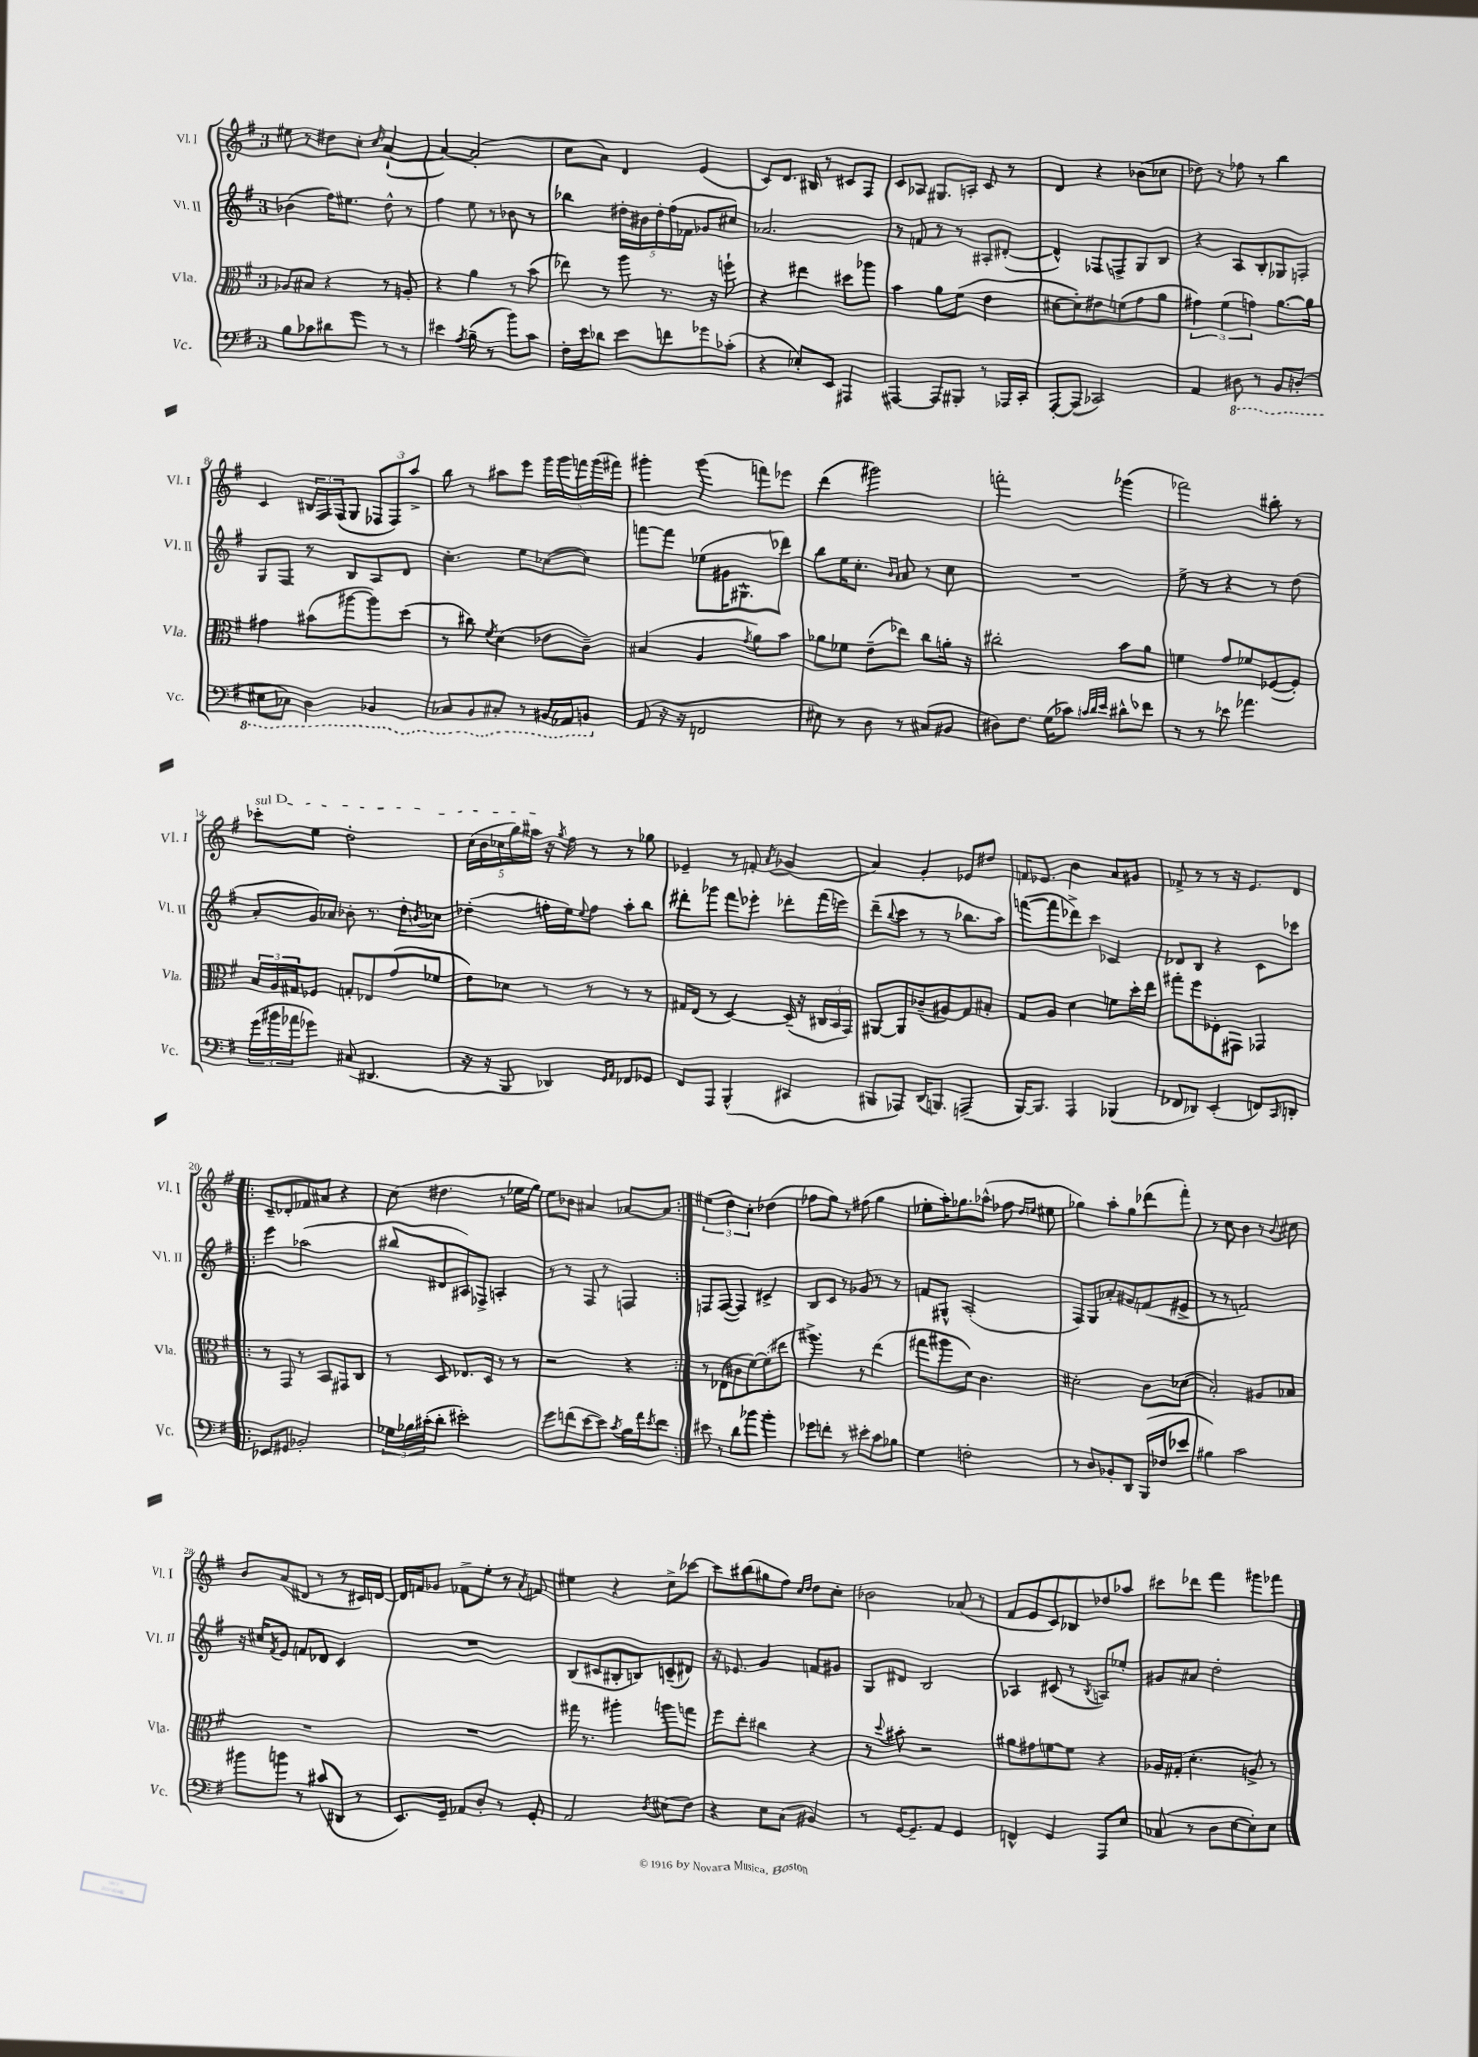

**kern	**kern	**kern	**kern
*staff4	*staff3	*staff2	*staff1
*clefF4	*clefC3	*clefG2	*clefG2
*k[f#]	*k[f#]	*k[f#]	*k[f#]
*M3/4	*M3/4	*M3/4	*M3/4
8B	8A-	(4b-	8ee#
8c-	8B#	.	8r
8d#	4r	16ff#)	8dd#
.	.	8.ee#	.
8g	.	.	8cc'
.	.	.	16qqcc
8r	8r	8dd^^	([4a`
8r	8A'	8r	.
=	=	=	=
4e#	4r	4ff#	4a_)
8qA	.	.	.
(8B~	4a	8ee	(2a']
8r	.	8r	.
8b)	8r	8b-	.
8c	(8b	8r	.
=	=	=	=
16F#'	8ee-)	4bb-	8cc
16e	.	.	.
8d-	8r	.	8a)
8e	8aa	20dd#'	4d
.	.	20b#	.
.	.	20dd#'	.
8f	8.r	.	.
.	.	(20ff#	.
.	.	20f-	.
8g-	.	8g-	(4e
.	16r	.	.
(8c-'	8ff`	8cc#)	.
=	=	=	=
4r	4r	2.a-	8c)
.	.	.	8.d
8E-')	4ee#	.	.
.	.	.	16B#
8EE	.	.	8r
4AAA#	8dd#	.	8c#
.	8aa-	.	8F#
=	=	=	=
[4AAA#	4b	8r	8c
.	.	8f	8A-
8AAA#]	8a	8r	8.G#
8BBB#'	(8f#	8r	.
.	.	.	16A'
8r	4e	8A#'	8c
16AAA-	.	([8d#'	8r
16CC'	.	.	.
=	=	=	=
[8AAA'	[8d#	4d#^^])	4d
(8AAA]	8d#'])	.	.
2CC-)	8e#	8F-	4r
.	(8f	8F^	.
.	8g	8G	(8b-
.	8a	8B	8cc-
=	=	=	=
4AA	6g#)	4r	8dd-)
.	.	.	8r
.	(6f#	.	.
8DD#	.	8A	8ff-
.	6g)	.	.
8r	.	8B'	8r
8BBB	[8.a	8G-	4bb
(8DD'	.	8F'	.
.	16a]	.	.
=	=	=	=
8EE#	4g#	8G	4c
8CC-)	.	8F#	.
4DD	(8b#	8r	24B#
.	.	.	24F#
.	.	.	(24F#
.	[8aa#	8B	8G
4BBB-	8aa#])	8A	12F-
.	.	.	12F-)
.	(8dd	8d	.
.	.	.	12aa^
=	=	=	=
8CC-	8r	4.cc'	8bb
8BBB	8cc#)	.	8r
.	8qf#	.	.
8CC#'	(4d	.	8aa#
8r	.	8ee	8eee
16BBB#	8e-	([8cc-	20ggg
.	.	.	20ggg
16AAA-	.	.	.
.	.	.	20fff
8BBB	8c~)	8cc-])	.
.	.	.	(20ggg
.	.	.	20fff#)
=	=	=	=
(8AA	(4B#	[8fff	4ggg#'
16r	.	8fff]	.
16r	.	.	.
2FF	4A	(8ee-	(4ggg#
.	.	16g#	.
.	.	8.G#^^	.
.	8qg	.	.
.	8a)	.	8fff)
.	8b	8ddd-)	8eee-
=	=	=	=
8E#)	8a-	8bb	(4ddd
8r	8f-	16ee	.
.	.	8.cc'	.
8D	(8e~	.	2ggg#)
.	.	16qqb	.
.	.	16qqa	.
8r	8ee-)	8a	.
(8C#	8cc	8r	.
8BB#	16a'	8cc	.
.	16r	.	.
=	=	=	=
8D#)	2cc#'	2.r	2fff'
8.F#	.	.	.
(16G	.	.	.
8c-)	.	.	.
32qqc	.	.	.
32qqd	.	.	.
32qqe	.	.	.
8d#^^	8b	.	(4ggg-
8f-	8a	.	.
=	=	=	=
8r	4f	8ee^	2fff-)
8r	.	8r	.
8e-	8g	4r	.
4.a-	8f-	.	.
.	([8F-	8r	8bb#'
.	8F-'])	(8dd	8r
=	=	=	=
(24g	24B	8a'	8ccc-'
24b#	24A	.	.
24a-	24G#	.	.
8g-)	8F-	16g)	8ee
.	.	16a-	.
(8C#	8G'	8b-'	2dd'
4.DD#	8E-	8.r	.
.	(8g	.	.
.	.	16dd'	.
.	.	8qb	.
.	8f-	8cc-	.
=	=	=	=
16r	8e)	(4dd-'	(20cc
.	.	.	20b
16r	.	.	.
.	.	.	20cc-
8BBB	8d-	.	.
.	.	.	20gg)
.	.	.	20aa#
4DD-)	8r	16ff'	16r
.	.	.	8qgg
.	.	16ee)	16ff#
.	.	8qqee	.
.	8r	8ff	8r
16qqGG	.	.	.
16qqAA	.	.	.
8FF-	8r	8aa'	8r
8GG-	8r	8bb	8gg-
=	=	=	=
8FF#	16G#	8ddd#'	4e-~
.	(16E	.	.
8AAA	8r	8ggg-	.
(4BBB^^	[4D)	8fff#	8r
.	.	8eee-'	8f'
.	.	.	8qa
4CC#	(16D~]	8ddd-'	(4g-
.	16r	.	.
.	24C#	(16fff#	.
.	24BB	.	.
.	.	16eee)	.
.	24GG)	.	.
=	=	=	=
8BBB#	[8AA#	(8ddd~	4a)
.	.	8qqbb	.
8AAA-)	8AA#]	8ccc	.
(16DD	(8c-~	8r	4g'
8.BBB)	.	.	.
.	8A#)	8r	.
(4AAA~	8G	8.bb-	8e-
.	8B#'	.	8dd#
.	.	16aa)	.
=	=	=	=
[16BBB)	8G	([8fff	16f
8.BBB]	.	.	8.e-
.	8A	8fff]	.
4AAA	4d	8ddd-^)	4b
.	.	8ccc	.
(4BBB-	8f	4c-	8a
.	16dd'	.	8g#
.	16ee	.	.
=	=	=	=
8FF-	8gg#'	8d-	8f-^
8DD-)	8ff#	8B	8r
(4EE'	8F-'	4r	8r
.	8GG#	.	16r
.	.	.	8.e
8FF)	4GG-	8c	.
16qqCC	.	.	.
8DD'	.	8ccc-	8d
=!|:	=!|:	=!|:	=!|:
8EE-	8r	4eee	8c~
8GG#	8GG	.	8d-'
2BB-'	8r	(2aa-	8f-
.	8BB	.	8a#
.	8GG#	.	4r
.	8C	.	.
=	=	=	=
24G-	8r	8bb#	(8cc
24B-	.	.	.
(24c#'	.	.	.
8d'	8D	8d#	4.dd#
2e#')	8.E-	8A#)	.
.	.	8F-^	.
.	16D	.	.
.	8r	4A'	8r
.	8r	.	16ee-
.	.	.	16gg)
=	=	=	=
8g	2r	8r	8ee
(8f	.	8r	8b-
[8e	.	8F#	4a#
8e])	.	8r	.
8qc	.	.	.
16B	4r	4F	[8a-
16a	.	.	.
8qe	.	.	.
8f	.	.	8a-]
=:|!	=:|!	=:|!	=:|!
8e#	8r	8F	(6ee#
8r	(8E-	([8F	.
.	.	.	6dd)
8d	8c#	4F])	.
.	.	.	6cc'
8b-	[8f#)	.	.
4b-'	(8f#']	4c#^	(4dd-
.	8ee#	.	.
=	=	=	=
8g-	4.aa#^)	8B	8ff-
8f'	.	8c	8gg)
8r	.	8r	8r
8e#'	8r	8g-	(8ff#
8c	(4ee	8r	4gg
8B-	.	8r	.
=	=	=	=
4G	8gg#	8f	8ee-'
.	8aa#	8G#^^	16aa')
.	.	.	8.gg-
2F'	8d)	(2A'	.
.	4.c	.	(8aa-^^
.	.	.	8ff-
.	.	.	16qqdd
.	.	.	16qqee
.	.	.	8ee#
=	=	=	=
8r	2d#'	8F#)	4gg-)
8D	.	8G	.
8BB-'	.	8a-'	8aa'
8DD	.	8g#	8gg-
(16BBB	8c	(8f	(8ddd-
16F-	.	.	.
8e-	(8d-	8e#^	8fff#')
=	=	=	=
4B#)	2B')	8r	8r
.	.	8r	8cc
2c	.	2f)	4b
.	8A#	.	8r
.	.	.	8qqb
.	8B-	.	8cc#
=	=	=	=
8b#	2.r	16r	8b
.	.	16cc#	.
.	.	8qf#	.
8b	.	8e	(8a
8r	.	8f	8d#
(8c#	.	8d-	8r
8DD#	.	4c	8r
8r	.	.	16c#)
.	.	.	[16d
=	=	=	=
8.EE)	2.r	2.r	16d]
.	.	.	16f
.	.	.	8g-
16GG~	.	.	.
8AA-	.	.	8f-^
8D'	.	.	8ee'
8r	.	.	8r
.	.	.	8qa
8GG'	.	.	8f
=	=	=	=
2AA	16gg#	(8B	4ee#
.	8.r	.	.
.	.	8c#	.
.	4aa#'	8B#'	4r
.	.	8B)	.
8qD	.	.	.
(8E#	8aa	(8c~	8cc^
8F#)	8gg	8d#)	[8ccc-
=	=	=	=
4r	8ff#	16r	8ccc-]
.	.	8.e-	.
.	8ee'	.	(8bb#
8E	4cc#	4g	8gg#
(8C	.	.	8ff#)
.	.	.	16qqcc
.	.	.	16qqdd
4BB#)	4r	8f	8dd
.	.	8g#	8cc'
=	=	=	=
8r	8r	8G	2b-
.	8qqdd	.	.
[16GG	8b#'	8d#	.
8.GG~]	.	.	.
.	2r	2B	.
8AA	.	.	.
4GG	.	.	(8a-
.	.	.	8r
=	=	=	=
4FF^^	8a#	4A-	8f#
.	8g#	.	8e
4GG	[8f	(8c#	8c)
.	8f]	8r	8B-
.	.	8qB	.
8AAA	4r	8A)	8dd-
8E	.	8ee-'	8aa-
=	=	=	=
(8C-	16A-	8g#	8ccc#
.	(16G#'	.	.
8r	4.d'	8a#	8ddd-
8D	.	2dd'	4fff#
[8E	.	.	.
8E'])	8A^)	.	8ggg#
8E	8r	.	8fff-
==	==	==	==
*-	*-	*-	*-
